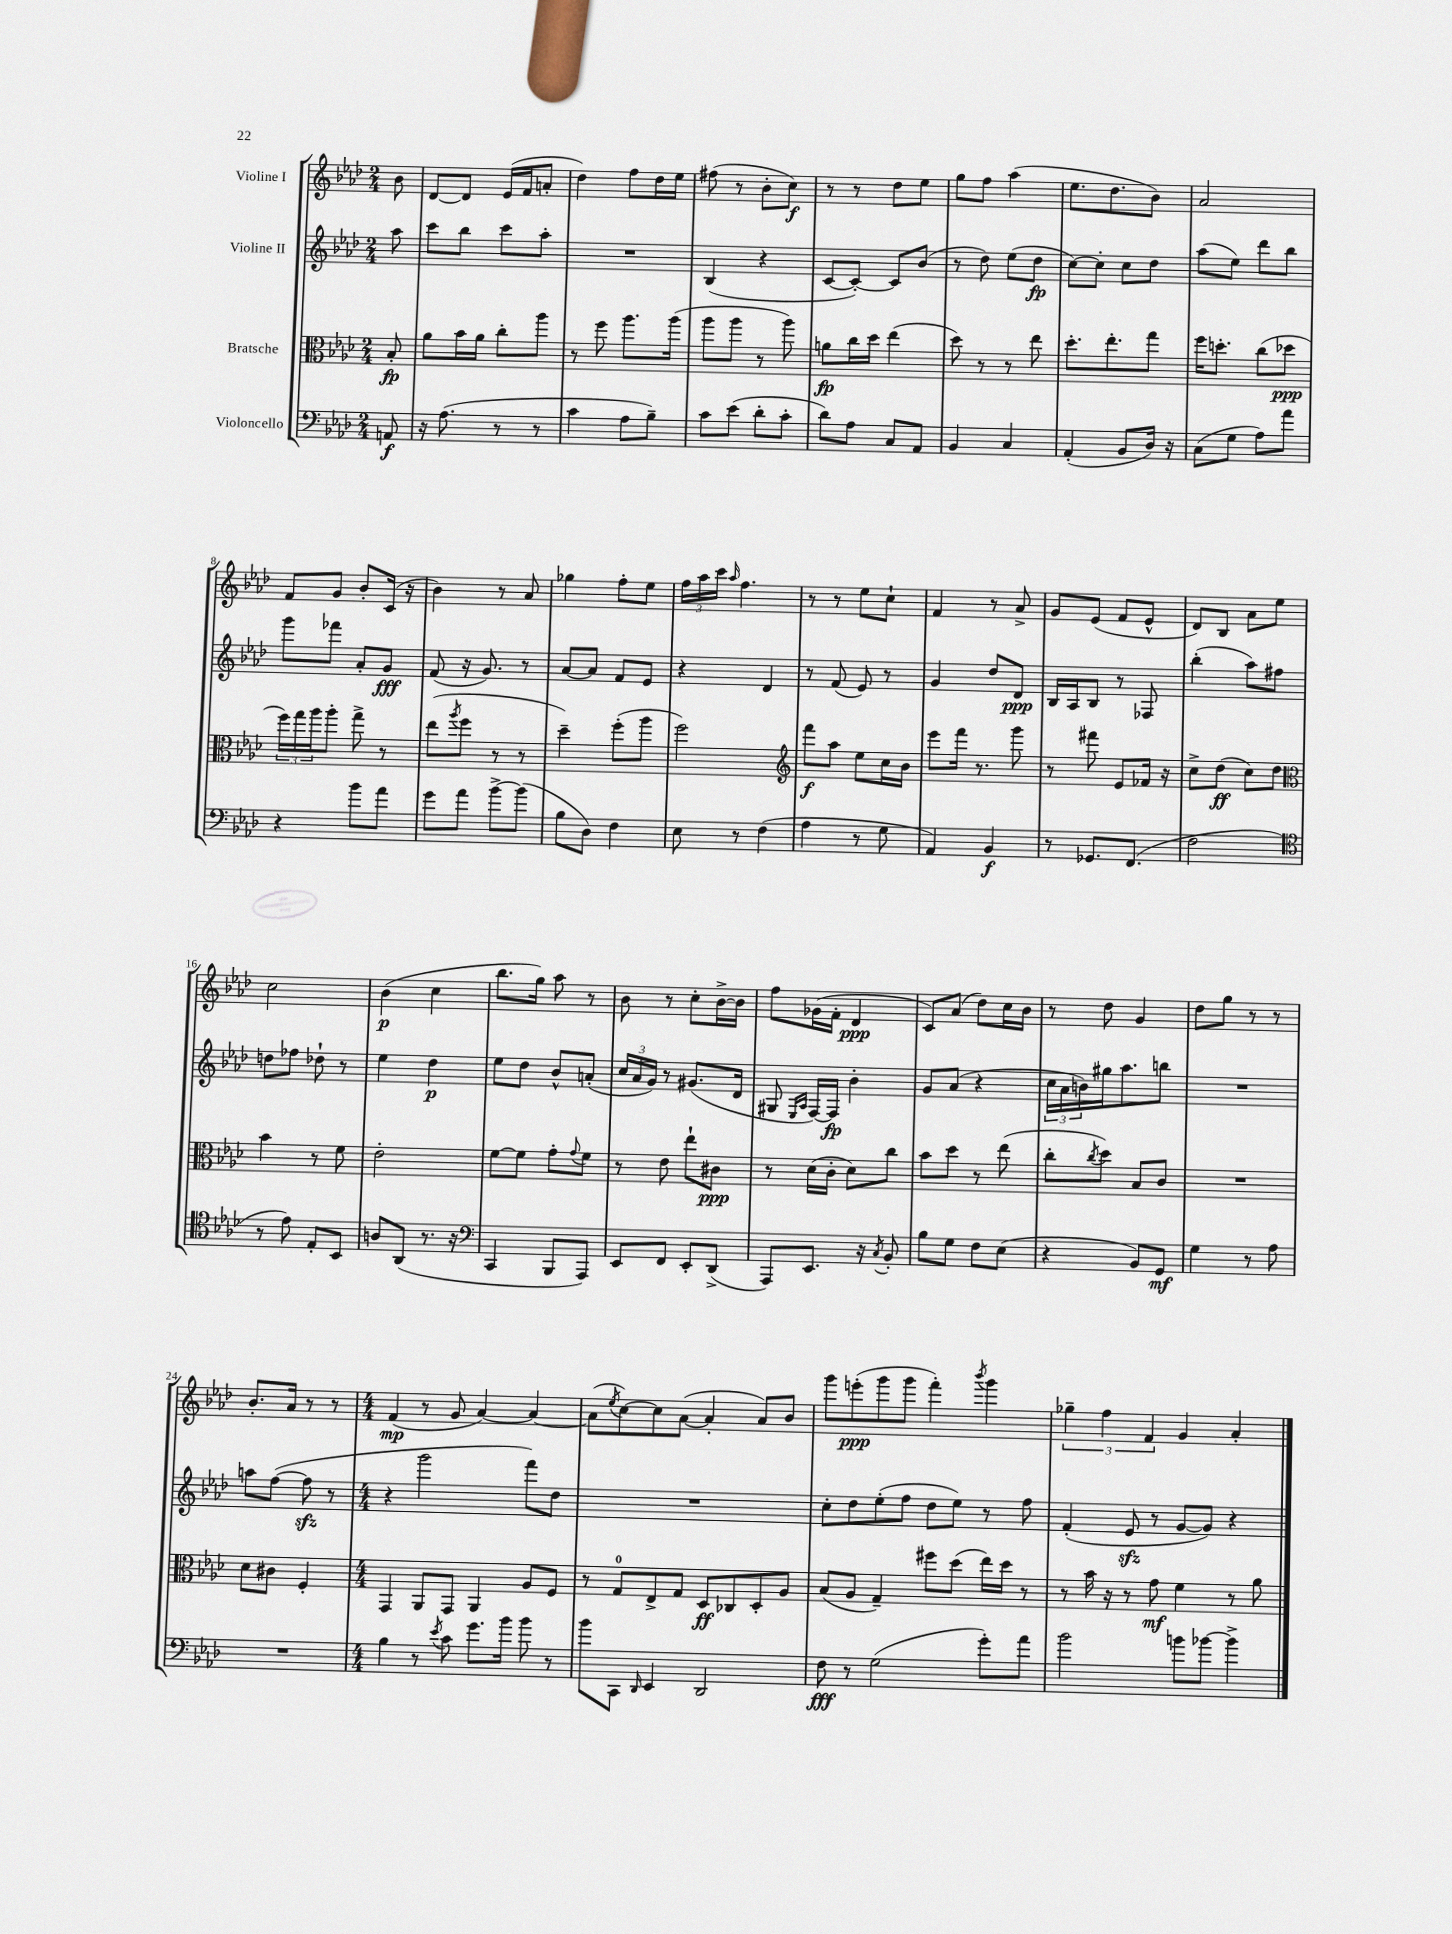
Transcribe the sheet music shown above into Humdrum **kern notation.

**kern	**dynam	**kern	**dynam	**kern	**dynam	**kern	**dynam
*part4	*part4	*part3	*part3	*part2	*part2	*part1	*part1
*staff4	*staff4	*staff3	*staff3	*staff2	*staff2	*staff1	*staff1
*I"Violoncello	*	*I"Bratsche	*	*I"Violine II	*	*I"Violine I	*
*clefF4	*	*clefC3	*	*clefG2	*	*clefG2	*
*k[b-e-a-d-]	*	*k[b-e-a-d-]	*	*k[b-e-a-d-]	*	*k[b-e-a-d-]	*
*M2/4	*	*M2/4	*	*M2/4	*	*M2/4	*
=	=	=	=	=	=	=	=
8AAn/	f	8B-'/	fp	8aa-\	.	8b-\	.
=1	=1	=1	=1	=1	=1	=1	=1
16r	.	8a-\L	.	8ccc\L	.	[8d-/L	.
(8.A-\	.	.	.	.	.	.	.
.	.	16b-\L	.	8bb-\J	.	8d-/J]	.
.	.	16a-\JJ	.	.	.	.	.
8r	.	8cc'\L	.	8ccc\L	.	(16e-/LL	.
.	.	.	.	.	.	16f/J	.
8r	.	8aa-\J	.	8aa-'\J	.	8an'/J	.
=2	=2	=2	=2	=2	=2	=2	=2
4c\	.	8r	.	2r	.	4dd-\)	.
.	.	8ff\	.	.	.	.	.
8A-\L	.	8.aa-\L	.	.	.	8ff\L	.
8B-~\J)	.	.	.	.	.	16dd-\L	.
.	.	(16aa-\Jk	.	.	.	16ee-\JJ	.
=3	=3	=3	=3	=3	=3	=3	=3
8c\L	.	8aa-\L	.	(4B-/	.	(8ff#X\	.
(8e-\J	.	8aa-\J	.	.	.	8r	.
8d-'\L	.	8r	.	4r	.	8b-'\L	.
8c'\J	.	8aa-\)	.	.	.	8cc\J)	f
=4	=4	=4	=4	=4	=4	=4	=4
8d-\L)	.	8an\L	fp	[8c/L	.	8r	.
8A-\J	.	16cc\L	.	8c'/J_)	.	8r	.
.	.	16dd-\JJ	.	.	.	.	.
8C/L	.	(4ee-\	.	8c/L]	.	8dd-\L	.
8AA-/J	.	.	.	(8b-/J	.	8ee-\J	.
=5	=5	=5	=5	=5	=5	=5	=5
4BB-/	.	8dd-\)	.	8r	.	8gg\L	.
.	.	8r	.	8dd-\)	.	8ff\J	.
4C/	.	8r	.	(8ee-\L	.	(4aa-\	.
.	.	8ee-\	.	8dd-\J	fp	.	.
=6	=6	=6	=6	=6	=6	=6	=6
(4AA-'/	.	8.dd-'\L	.	[8cc\L)	.	8.ee-\L	.
.	.	.	.	8cc'\J]	.	.	.
.	.	8.ee-'\	.	.	.	8.dd-\	.
8BB-/L	.	.	.	8cc\L	.	.	.
16D-/Jk)	.	8gg\J	.	8dd-\J	.	8b-\J)	.
16r	.	.	.	.	.	.	.
=7	=7	=7	=7	=7	=7	=7	=7
(8C\L	.	16ff\KL	.	(8aa-\L	.	2a-/	.
.	.	8.ddn'\J	.	.	.	.	.
8G\J	.	.	.	8ee-\J)	.	.	.
8A-\L)	.	(8cc\L	.	8ddd-\L	.	.	.
8a-\J	.	8dd-X\J	ppp	8bb-\J	.	.	.
!!LO:LB:g=z
=8	=8	=8	=8	=8	=8	=8	=8
4r	.	24ff\LL)	.	8ggg\L	.	8f/L	.
.	.	24gg\	.	.	.	.	.
.	.	24aa-\J	.	.	.	.	.
.	.	8aa-'\J	.	8fff-X\J	.	8g/J	.
8b-\L	.	8gg^\	.	8a-'/L	.	8b-'/L	.
8a-\J	.	8r	.	8g/J	fff	(16c/Jk	.
.	.	.	.	.	.	16r	.
=9	=9	=9	=9	=9	=9	=9	=9
8g\L	.	(8ee-\L	.	(8f/	.	4b-\)	.
.	.	8qaa-/	.	.	.	.	.
8a-\J	.	8ff\J	.	16r	.	.	.
.	.	.	.	8.g/)	.	.	.
[8b-^\L	.	8r	.	.	.	8r	.
(8b-\J]	.	8r	.	8r	.	8a-/	.
=10	=10	=10	=10	=10	=10	=10	=10
8B-\L	.	4dd-~\)	.	[8a-/L	.	4gg-X\	.
8D-\J)	.	.	.	8a-/J]	.	.	.
4F\	.	(8ff'\L	.	8f/L	.	8ff'\L	.
.	.	8aa-\J	.	8e-/J	.	8ee-\J	.
=11	=11	=11	=11	=11	=11	=11	=11
8E-\	.	2ff\)	.	4r	.	24ff\LL	.
.	.	.	.	.	.	24aa-\	.
.	.	.	.	.	.	24ccc\JJ	.
.	.	.	.	.	.	16qqaa-/	.
8r	.	.	.	.	.	4.ff\	.
(4F\	.	.	.	4d-/	.	.	.
=12	=12	=12	=12	=12	=12	=12	=12
*	*	*clefG2	*	*	*	*	*
4A-\	.	8fff\L	f	8r	.	8r	.
.	.	8aa-\J	.	(8f/	.	8r	.
8r	.	8ee-\L	.	8e-/)	.	8ee-\L	.
8G\	.	16cc\L	.	8r	.	8cc`\J	.
.	.	16b-\JJ	.	.	.	.	.
=13	=13	=13	=13	=13	=13	=13	=13
4AA-/)	.	8eee-\L	.	4g/	.	4f/	.
.	.	16fff\Jk	.	.	.	.	.
.	.	8.r	.	.	.	.	.
4BB-/	f	.	.	8dd-/L	.	8r	.
.	.	8ggg\	.	8d-/J	ppp	8a-^/	.
=14	=14	=14	=14	=14	=14	=14	=14
8r	.	8r	.	16B-/LL	.	8g/L	.
.	.	.	.	16A-/J	.	.	.
8.GG-X/L	.	8fff#X\	.	8B-/J	.	(8e-/J	.
.	.	8e-/L	.	8r	.	8f/L	.
(8.FF/J	.	.	.	.	.	.	.
.	.	16f-X/Jk	.	8F-X/	.	8e-^^/J	.
.	.	16r	.	.	.	.	.
=15	=15	=15	=15	=15	=15	=15	=15
2F\	.	8cc^\L	.	(4bb-'\	.	8d-/L)	.
.	.	(8dd-\J	ff	.	.	8B-/J	.
.	.	8cc\L)	.	8aa-\L)	.	8a-\L	.
.	.	8dd-\J	.	8ff#X\J	.	8ee-\J	.
!!LO:LB:g=z
=16	=16	=16	=16	=16	=16	=16	=16
*clefC4	*	*clefC3	*	*	*	*	*
8r	.	4b-\	.	8ddn\L	.	2cc\	.
8e-\)	.	.	.	8ff-X\J	.	.	.
8E-'/L	.	8r	.	8dd-X`\	.	.	.
8BB-/J	.	8f\	.	8r	.	.	.
=17	=17	=17	=17	=17	=17	=17	=17
8An/L	.	2e-'\	.	4ee-\	.	(4b-\	p
(8AA-/J	.	.	.	.	.	.	.
8.r	.	.	.	4dd-\	p	4cc\	.
16r	.	.	.	.	.	.	.
=18	=18	=18	=18	=18	=18	=18	=18
*clefF4	*	*	*	*	*	*	*
4CC/	.	[8f\L	.	8ee-\L	.	8.bb-\L	.
.	.	8f\J]	.	8dd-\J	.	.	.
.	.	.	.	.	.	16gg\Jk)	.
8BBB-/L	.	8g'\L	.	8b-^^/L	.	8aa-\	.
.	.	8qqg/	.	.	.	.	.
8AAA-/J)	.	8f\J	.	(8an'/J	.	8r	.
=19	=19	=19	=19	=19	=19	=19	=19
8EE-/L	.	8r	.	24cc/LL	.	8b-\	.
.	.	.	.	24a-/	.	.	.
.	.	.	.	24g/JJ)	.	.	.
8FF/J	.	8e-\	.	8r	.	8r	.
8EE-'/L	.	8ee-`\L	.	(8.g#X/L	.	8cc'\L	.
(8DD-^/J	.	8c#X\J	ppp	.	.	[16b-^\L	.
.	.	.	.	16d-/Jk	.	16b-\JJ]	.
=20	=20	=20	=20	=20	=20	=20	=20
8AAA-/L)	.	8r	.	8G#X/	.	8ff\L	.
.	.	.	.	16qqE-/LL	.	.	.
.	.	.	.	16qqA-/JJ	.	.	.
8.EE-/J	.	(16d-\LL	.	[16F/LL)	.	(16g-X\L	.
.	.	16c'\JJ	.	16F/JJ]	fp	16f'\JJ	.
.	.	8d-\L)	.	4b-'\	.	4d-/	ppp
16r	.	.	.	.	.	.	.
8qC/	.	.	.	.	.	.	.
8BB-'/	.	8cc\J	.	.	.	.	.
=21	=21	=21	=21	=21	=21	=21	=21
8B-\L	.	8b-\L	.	8g/L	.	8c/L)	.
8G\J	.	8dd-\J	.	(8a-/J	.	(8a-/J	.
8F\L	.	8r	.	4r	.	8dd-\L)	.
(8E-\J	.	(8ee-\	.	.	.	16cc\L	.
.	.	.	.	.	.	16b-\JJ	.
=22	=22	=22	=22	=22	=22	=22	=22
4r	.	8cc'\L	.	24cc\LL	.	8r	.
.	.	.	.	24a-\	.	.	.
.	.	.	.	24bn\)	.	.	.
.	.	8qcc/	.	.	.	.	.
.	.	8dd-\J)	.	16gg#X\J	.	8dd-\	.
.	.	.	.	8.aa-\	.	.	.
8BB-/L)	.	8B-/L	.	.	.	4g/	.
8GG/J	mf	8c/J	.	8bbn\J	.	.	.
=23	=23	=23	=23	=23	=23	=23	=23
4G\	.	2r	.	2r	.	8dd-\L	.
.	.	.	.	.	.	8gg\J	.
8r	.	.	.	.	.	8r	.
8A-\	.	.	.	.	.	8r	.
!!LO:LB:g=z
=24	=24	=24	=24	=24	=24	=24	=24
2r	.	8d-\L	.	8aan\L	.	8.b-'/L	.
.	.	8c#X\J	.	([8ff\J	.	.	.
.	.	.	.	.	.	16a-/Jk	.
.	.	4F'/	.	8ffzz\]	.	8r	.
.	.	.	.	8r	.	8r	.
=25	=25	=25	=25	=25	=25	=25	=25
*M4/4	*	*M4/4	*	*M4/4	*	*M4/4	*
4B-\	.	4GG/	.	4r	.	(4f/	mp
8r	.	8AA-/L	.	2ggg\	.	8r	.
8qe-/	.	.	.	.	.	.	.
8c\	.	8GG/J	.	.	.	8g/	.
8.g\L	.	4AA-/	.	.	.	[4a-/)	.
16b-\Jk	.	.	.	.	.	.	.
8b-\	.	8A-/L	.	8fff\L)	.	4a-/_	.
8r	.	8F/J	.	8dd-\J	.	.	.
=26	=26	=26	=26	=26	=26	=26	=26
8b-\L	.	8r	.	1r	.	(8a-\L]	.
.	.	.	.	.	.	8qee-/	.
8CC\J	.	8G/L	.	.	.	[8cc\)	.
16qqDD-/	.	.	.	.	.	.	.
4EE-/	.	8E-^/	.	.	.	8cc\]	.
.	.	8G/J	.	.	.	([8a-\J	.
2DD-/	.	8D-/L	ff	.	.	4a-'/]	.
.	.	8C-X/	.	.	.	.	.
.	.	8D-'/	.	.	.	8a-/L)	.
.	.	8A-/J	.	.	.	8b-/J	.
=27	=27	=27	=27	=27	=27	=27	=27
8F\	fff	(8B-/L	.	8cc'\L	.	8ggg\L	.
8r	.	8A-/J	.	8dd-\	.	(8eeen'\	ppp
(2G\	.	4G~/)	.	(8ee-'\	.	8ggg\	.
.	.	.	.	8ff\J	.	8ggg\J	.
.	.	8ff#X\L	.	8dd-\L	.	4fff'\)	.
.	.	(8dd-\J	.	8ee-\J)	.	.	.
.	.	.	.	.	.	8qbbb-/	.
8g'\L)	.	16ee-\LL)	.	8r	.	4ggg\	.
.	.	16dd-\JJ	.	.	.	.	.
8a-\J	.	8r	.	8ff\	.	.	.
=28	=28	=28	=28	=28	=28	=28	=28
2b-\	.	8r	.	(4f'/	.	6gg-X~\	.
.	.	16b-\	.	.	.	.	.
.	.	.	.	.	.	6ff\	.
.	.	16r	.	.	.	.	.
.	.	8r	.	8e-zz/	.	.	.
.	.	.	.	.	.	6f/	.
.	.	8g\	mf	8r	.	.	.
8bn\L	.	4f\	.	[8g/L	.	4g/	.
[8b-X\J	.	.	.	8g/J])	.	.	.
4b-^\]	.	8r	.	4r	.	4a-'/	.
.	.	8a-\	.	.	.	.	.
==	==	==	==	==	==	==	==
*-	*-	*-	*-	*-	*-	*-	*-
